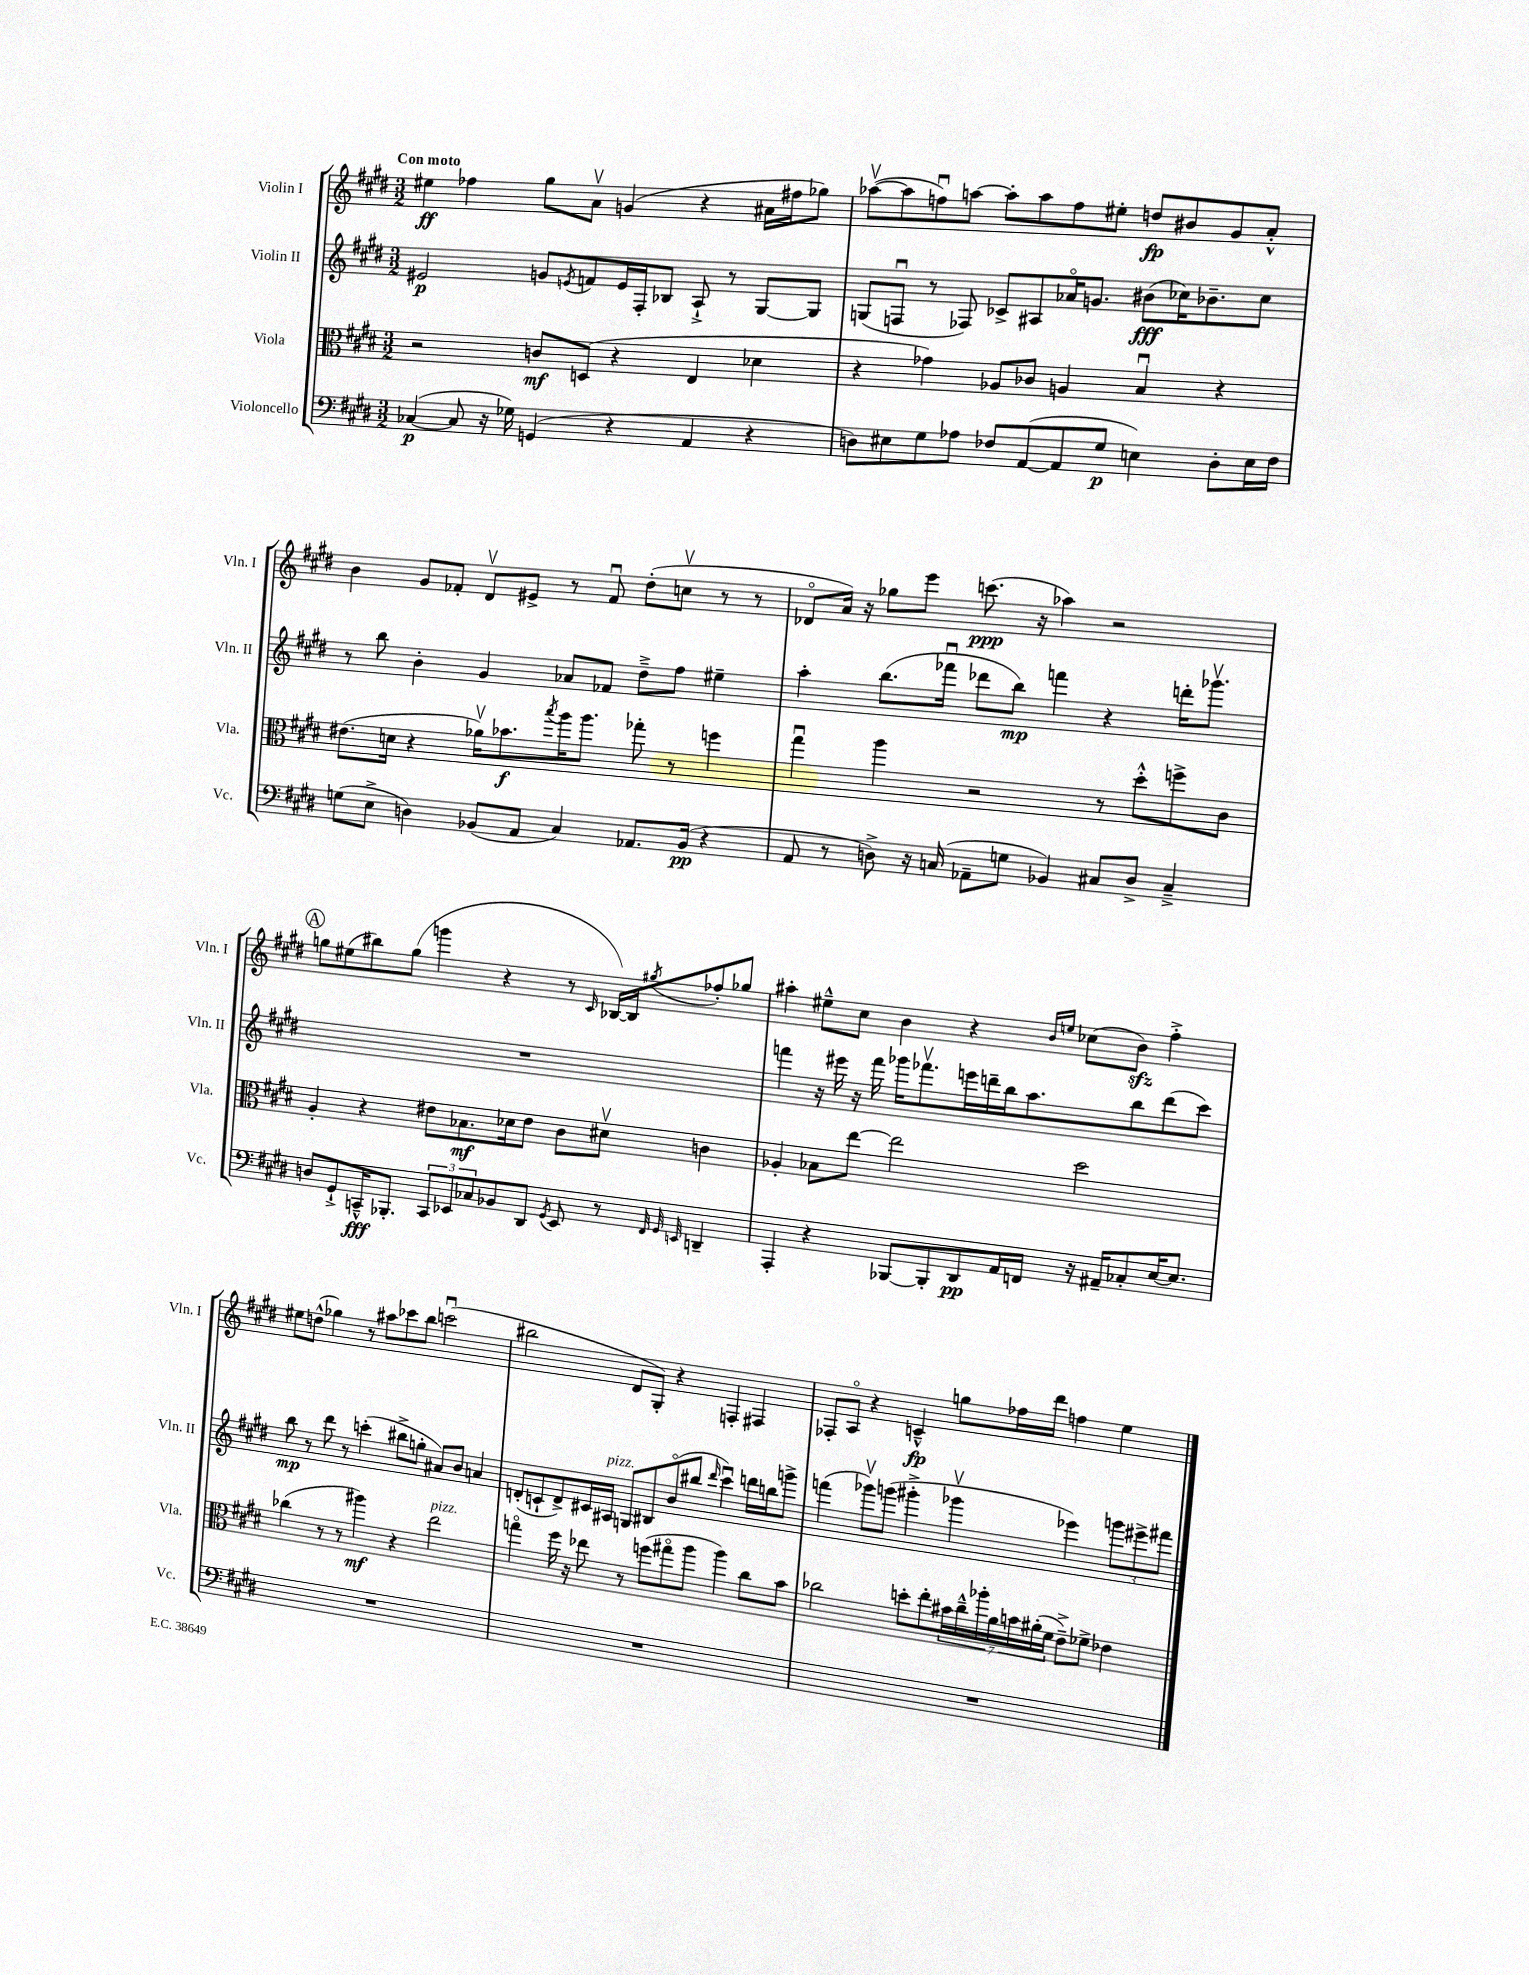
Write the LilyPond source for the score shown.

<<
\new StaffGroup <<
\new Staff = "s0" \with { instrumentName = "Violin I" shortInstrumentName = "Vln. I" } {
    \clef treble \key e \major \numericTimeSignature \time 3/2 \tempo "Con moto"
    eis''4\ff fes''4 gis''8 a'8\upbow g'4( r4 ais'16 fis''16 ges''8) |
    aes''8~\upbow( aes''8 f''8\downbow) a''8~ a''8-. a''8 f''8 eis''8-. d''8\fp bis'8 gis'8 a'8-.-^ |
    b'4 gis'8 fes'8-. dis'8\upbow eis'8-> r8 fes'8\downbow dis''8-.( c''8\upbow r8 r8 |
    des'8\flageolet a'16) r16 ges''8 e'''8 c'''8.\ppp( r16 aes''4) r2 |
    \mark \markup { \circle "A" } g''8 eis''8( bis''8) g''8( g'''4 r4 r8 \grace { cis'16 } bes16~) bes16 \acciaccatura { gis''8 } fes''8-. ges''8 |
    ais''4-. eis''8---^ cis''8 b'4 r4 \grace { b'16 e''16 } ces''8( b'8\sfz) fis''4-.-> |
    eis''8 d''8-^( ges''4) r8 ais''8 ces'''8 b''8 c'''2\downbow( |
    bis''2 dis'8 gis8-.) r4 f4-. fis4 |
    fes8-. a8\flageolet r4 c'4---^\fp g''8 fes''16 dis'''16 f''4 e''4 \bar "|." |
}
\new Staff = "s1" \with { instrumentName = "Violin II" shortInstrumentName = "Vln. II" } {
    \clef treble \key e \major \numericTimeSignature \time 3/2
    eis'2\p g'8 \acciaccatura { e'8 } f'8 e'16 fis16-. bes8 a8-!-> r8 gis8~ gis8 |
    g8( f8\downbow r8 fes8) ces'8-> ais8 aes'16\flageolet g'8. bis'8\fff( ces''16) bes'8.-- ces''8 |
    r8 b''8 b'4-. gis'4 aes'8 fes'8 dis''8---> fis''8 eis''4-- |
    a''4-. b''8.( fes'''16\downbow des'''8 b''8\mp) f'''4 r4 d'''16-. ges'''8.\upbow |
    \mark \markup { \circle "A" } R1. |
    f'''4 r16 eis'''16 r16 f'''16 ges'''16 fes'''8.\upbow e'''16 d'''16-- b''16 a''8. b''8 d'''8( cis'''8) |
    b''8\mp r8 dis'''8 r8 c'''4-.( bis''8-> g''8-. ais'8) b'8 a'4 |
    d'8-.( c'8-! d'8->) cis'16 ais16^\markup { \italic "pizz." } g8 bis8 b'8\flageolet( bis''8 \grace { dis'''16 } cis'''4\downbow) d'''16 b''16 g'''8-> |
    f'''4( ges'''8\upbow) g'''8( gis'''4-.-> ges'''4\upbow ees'''4) \tuplet 3/2 { g'''8 eis'''8-> fis'''8 } \bar "|." |
}
\new Staff = "s2" \with { instrumentName = "Viola" shortInstrumentName = "Vla." } {
    \clef alto \key e \major \numericTimeSignature \time 3/2
    r2 c'8\mf d8( r4 e4 des'4 |
    r4 ges'4) aes8 ces'8 a4 b4\downbow r4 |
    eis'8.( d'16 r4 aes'16\upbow) bes'8.\f \acciaccatura { b''8 } a''16 a''8. ges''8-. r8 f''4 |
    gis''4\downbow a''4 r2 r8 dis''8-.-^ f''8-> cis'8 |
    \mark \markup { \circle "A" } a4-. r4 eis'8 bes8.\mf des'16 eis'8 cis'8 dis'8\upbow c'4 |
    aes4-. bes8 e''8~ e''2 dis''2 |
    ces''4( r8 r8 ais''4\mf) r4 e''2^\markup { \italic "pizz." } |
    g''4\flageolet fis''16 r16 ees''8 r8 f''8( gis''8\flageolet a''8 a''4) cis''8 b'8 |
    ces''2 d''8-. e''8-. \tuplet 7/4 { bis'16 ces''16---^ aes''16-. a'16 b'16 ais'16-.( fis'16 } e'8--->) fes'8-> ees'4 \bar "|." |
}
\new Staff = "s3" \with { instrumentName = "Violoncello" shortInstrumentName = "Vc." } {
    \clef bass \key e \major \numericTimeSignature \time 3/2
    ces4~\p( ces8 r16 ges16) g,4( r4 a,4 r4 |
    d8) eis8 gis8 aes8 fes8 a,8~( a,8 gis8\p e4) d8-. e16 fes16 |
    g8( e8-> d4) bes,8( a,8 cis4) aes,8. bes,16\pp( r4 |
    a,8 r8 d8->) r16 c16( aes,8-- g8 bes,4) cis8 d8-> cis4---> |
    \mark \markup { \circle "A" } d8 gis,8-!-> c,16---^\fff bes,,8.-. \tuplet 3/2 { c,8 ees,8 ces8 } bes,8 dis,8 \acciaccatura { gis,8 } ees,8 r8 \grace { fis,32 gis,32 e,32 } d,4-- |
    a,,4-. r4 bes,,8~ bes,,8-. dis,8\pp a,16 f,16 r16 ais,16-- ces8-. e16~ e8. |
    R1. |
    R1. |
    R1. \bar "|." |
}
>>
>>
\layout { \context { \Score \remove "Bar_number_engraver" } }
